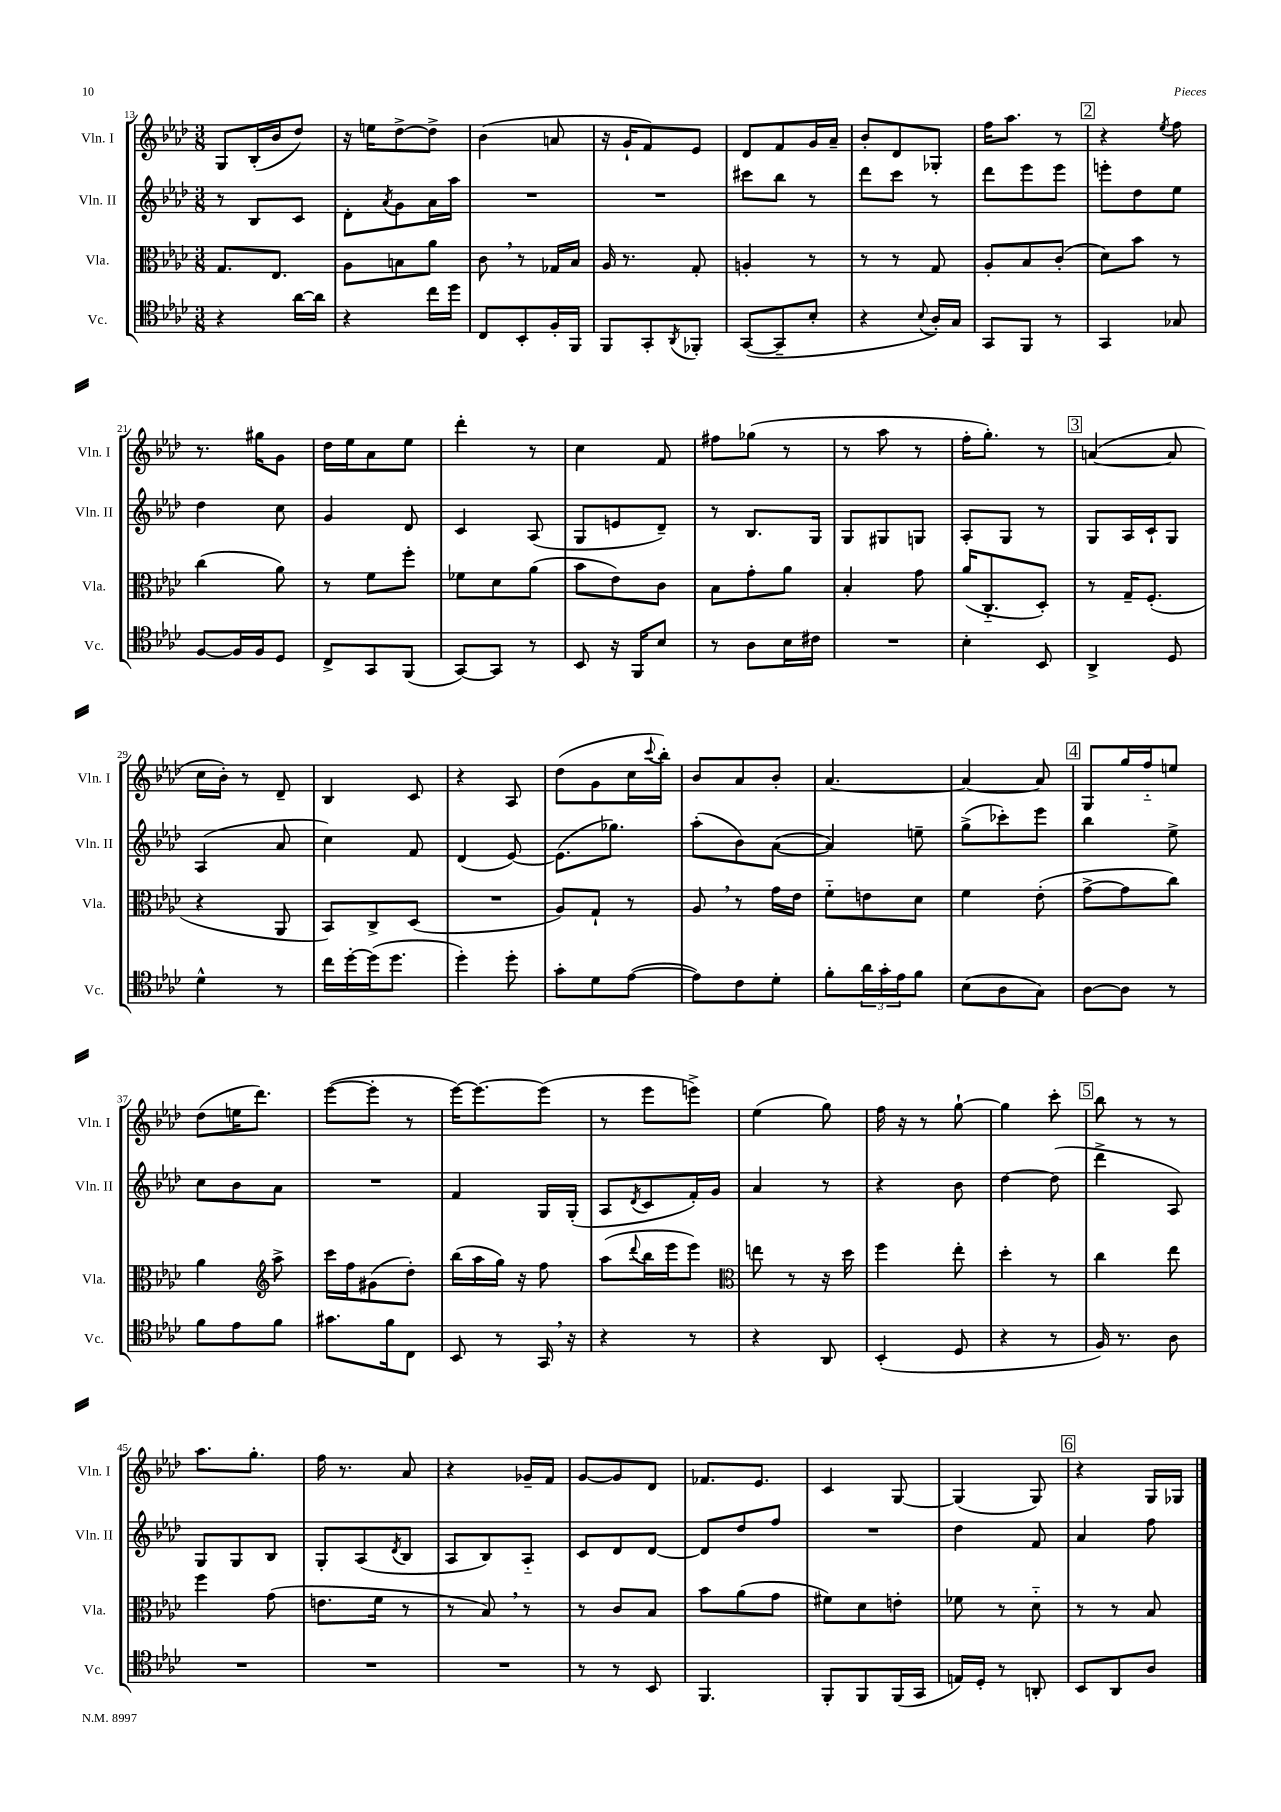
<<
\new StaffGroup <<
\new Staff = "s0" \with { instrumentName = "Vln. I" shortInstrumentName = "Vln. I" } {
    \clef treble \key aes \major \numericTimeSignature \time 3/8
    g8 bes16-.( bes'16 des''8) |
    r16 e''16 des''8~-> des''8-> |
    bes'4( a'8 |
    r16 g'16-! f'8) ees'8 |
    des'8 f'8 g'16 aes'16-- |
    bes'8-. des'8 ges8-. |
    f''16 aes''8. r8 |
    \mark \markup { \box "2" } r4 \acciaccatura { ees''8 } f''8 |
    r8. gis''16 g'8 |
    des''16 ees''16 aes'8 ees''8 |
    des'''4-. r8 |
    c''4 f'8 |
    fis''8 ges''8( r8 |
    r8 aes''8 r8 |
    f''16-. g''8.-.) r8 |
    \mark \markup { \box "3" } a'4~( a'8 |
    c''16 bes'16-.) r8 des'8-- |
    bes4 c'8 |
    r4 aes8 |
    des''8( g'8 c''16 \appoggiatura { c'''8 } bes''16-.) |
    bes'8 aes'8 bes'8-. |
    aes'4.~ |
    aes'4~ aes'8 |
    \mark \markup { \box "4" } g8 g''16 f''16-_ e''8 |
    des''8( e''16 des'''8.) |
    ees'''8~( ees'''8-. r8 |
    ees'''16~) ees'''8.~ ees'''8( |
    r8 ees'''8 e'''8->) |
    ees''4( g''8) |
    f''16 r16 r8 g''8~-! |
    g''4 c'''8-. |
    \mark \markup { \box "5" } bes''8 r8 r8 |
    aes''8. g''8.-. |
    f''16 r8. aes'8 |
    r4 ges'16-- f'16 |
    g'8~ g'8 des'8 |
    fes'8. ees'8. |
    c'4 g8~ |
    g4( g8) |
    \mark \markup { \box "6" } r4 g16 ges16 \bar "|." |
}
\new Staff = "s1" \with { instrumentName = "Vln. II" shortInstrumentName = "Vln. II" } {
    \clef treble \key aes \major \numericTimeSignature \time 3/8
    r8 bes8 c'8 |
    des'8-. \acciaccatura { aes'8 } g'8 aes'16 aes''16 |
    R4. |
    R4. |
    cis'''8 bes''8 r8 |
    des'''8 c'''8 r8 |
    des'''8 ees'''8 ees'''8 |
    \mark \markup { \box "2" } e'''8-. des''8 ees''8 |
    des''4 c''8 |
    g'4 des'8 |
    c'4 aes8( |
    g8 e'8 des'8--) |
    r8 bes8. g16 |
    g8 gis8 g8 |
    aes8-. g8 r8 |
    \mark \markup { \box "3" } g8 aes16 c'16-! g8 |
    aes4( aes'8 |
    c''4) f'8 |
    des'4( ees'8~) |
    ees'8.( ges''8.) |
    aes''8-.( bes'8) aes'8~( |
    aes'4) e''8-- |
    g''8->( ces'''8-.) ees'''8 |
    \mark \markup { \box "4" } bes''4 ees''8-> |
    c''8 bes'8 aes'8 |
    R4. |
    f'4 g16 g16-.( |
    aes8 \acciaccatura { des'8 } c'8 f'16-.) g'16 |
    aes'4 r8 |
    r4 bes'8 |
    des''4~ des''8( |
    \mark \markup { \box "5" } des'''4-> aes8) |
    g8 g8 bes8 |
    g8-. aes8( \acciaccatura { des'8 } bes8 |
    aes8 bes8) aes8-_ |
    c'8 des'8 des'8~ |
    des'8 des''8 f''8 |
    R4. |
    des''4 f'8 |
    \mark \markup { \box "6" } aes'4 f''8 \bar "|." |
}
\new Staff = "s2" \with { instrumentName = "Vla." shortInstrumentName = "Vla." } {
    \clef alto \key aes \major \numericTimeSignature \time 3/8
    g8. ees8. |
    aes8 b8 aes'8 |
    c'8 \breathe r8 ges16 bes16 |
    aes16 r8. g8-. |
    a4-. r8 |
    r8 r8 g8 |
    aes8-. bes8 c'8-.( |
    \mark \markup { \box "2" } des'8) bes'8 r8 |
    c''4( aes'8) |
    r8 f'8 f''8-. |
    fes'8 des'8 aes'8( |
    bes'8 ees'8) c'8 |
    bes8 g'8-. aes'8 |
    bes4-. g'8 |
    aes'16( c8.-_ des8-.) |
    \mark \markup { \box "3" } r8 g16-- f8.-.( |
    r4 aes,8 |
    bes,8) c8-> des8( |
    R4. |
    aes8) g8-! r8 |
    aes8 \breathe r8 g'16 ees'16 |
    f'8-_ e'8 des'8 |
    f'4 ees'8-.( |
    \mark \markup { \box "4" } g'8~-> g'8 c''8) |
    aes'4 \clef treble aes''8-> |
    c'''16 f''16 gis'8( des''8-.) |
    bes''16( aes''16 g''16) r16 f''8 |
    aes''8( \appoggiatura { des'''8 } bes''16 ees'''16 ees'''8) |
    \clef alto e''8 r8 r16 des''16 |
    f''4 ees''8-. |
    des''4-. r8 |
    \mark \markup { \box "5" } c''4 ees''8 |
    f''4 g'8( |
    e'8. f'16 r8 |
    r8 bes8) \breathe r8 |
    r8 c'8 bes8 |
    bes'8 aes'8( g'8 |
    fis'8) des'8 e'8-. |
    fes'8 r8 des'8-_ |
    \mark \markup { \box "6" } r8 r8 bes8 \bar "|." |
}
\new Staff = "s3" \with { instrumentName = "Vc." shortInstrumentName = "Vc." } {
    \clef tenor \key aes \major \numericTimeSignature \time 3/8
    r4 aes'16~ aes'16 |
    r4 c''16 des''16 |
    c8 bes,8-. f16-. f,16 |
    f,8 g,8-. \acciaccatura { aes,8 } fes,8-. |
    g,8~( g,8-- bes8-. |
    r4 \appoggiatura { bes8 } aes16-.) g16 |
    g,8 f,8 r8 |
    \mark \markup { \box "2" } g,4 ges8 |
    f8~ f16 f16 des8 |
    c8-> g,8 f,8( |
    g,8~) g,8 r8 |
    bes,8 r16 f,16 bes8 |
    r8 aes8 bes16 cis'16 |
    R4. |
    bes4-. bes,8 |
    \mark \markup { \box "3" } aes,4-> des8 |
    des'4-^ r8 |
    c''16 des''16~-. des''16( des''8. |
    des''4-.) des''8-. |
    g'8-. des'8 ees'8~( |
    ees'8) c'8 des'8-. |
    f'8-. \tuplet 3/2 { aes'16 g'16-. ees'16 } f'8 |
    bes8( aes8 g8) |
    \mark \markup { \box "4" } aes8~ aes8 r8 |
    f'8 ees'8 f'8 |
    gis'8. f'16 c8 |
    bes,8 r8 g,16 \breathe r16 |
    r4 r8 |
    r4 aes,8 |
    bes,4-.( des8 |
    r4 r8 |
    \mark \markup { \box "5" } f16) r8. aes8 |
    R4. |
    R4. |
    R4. |
    r8 r8 bes,8 |
    f,4. |
    f,8-. f,8 f,16( g,16 |
    e16) des16-. r8 a,8-. |
    \mark \markup { \box "6" } bes,8 aes,8 aes8 \bar "|." |
}
>>
>>
\layout { \context { \Score currentBarNumber = #13 } }
